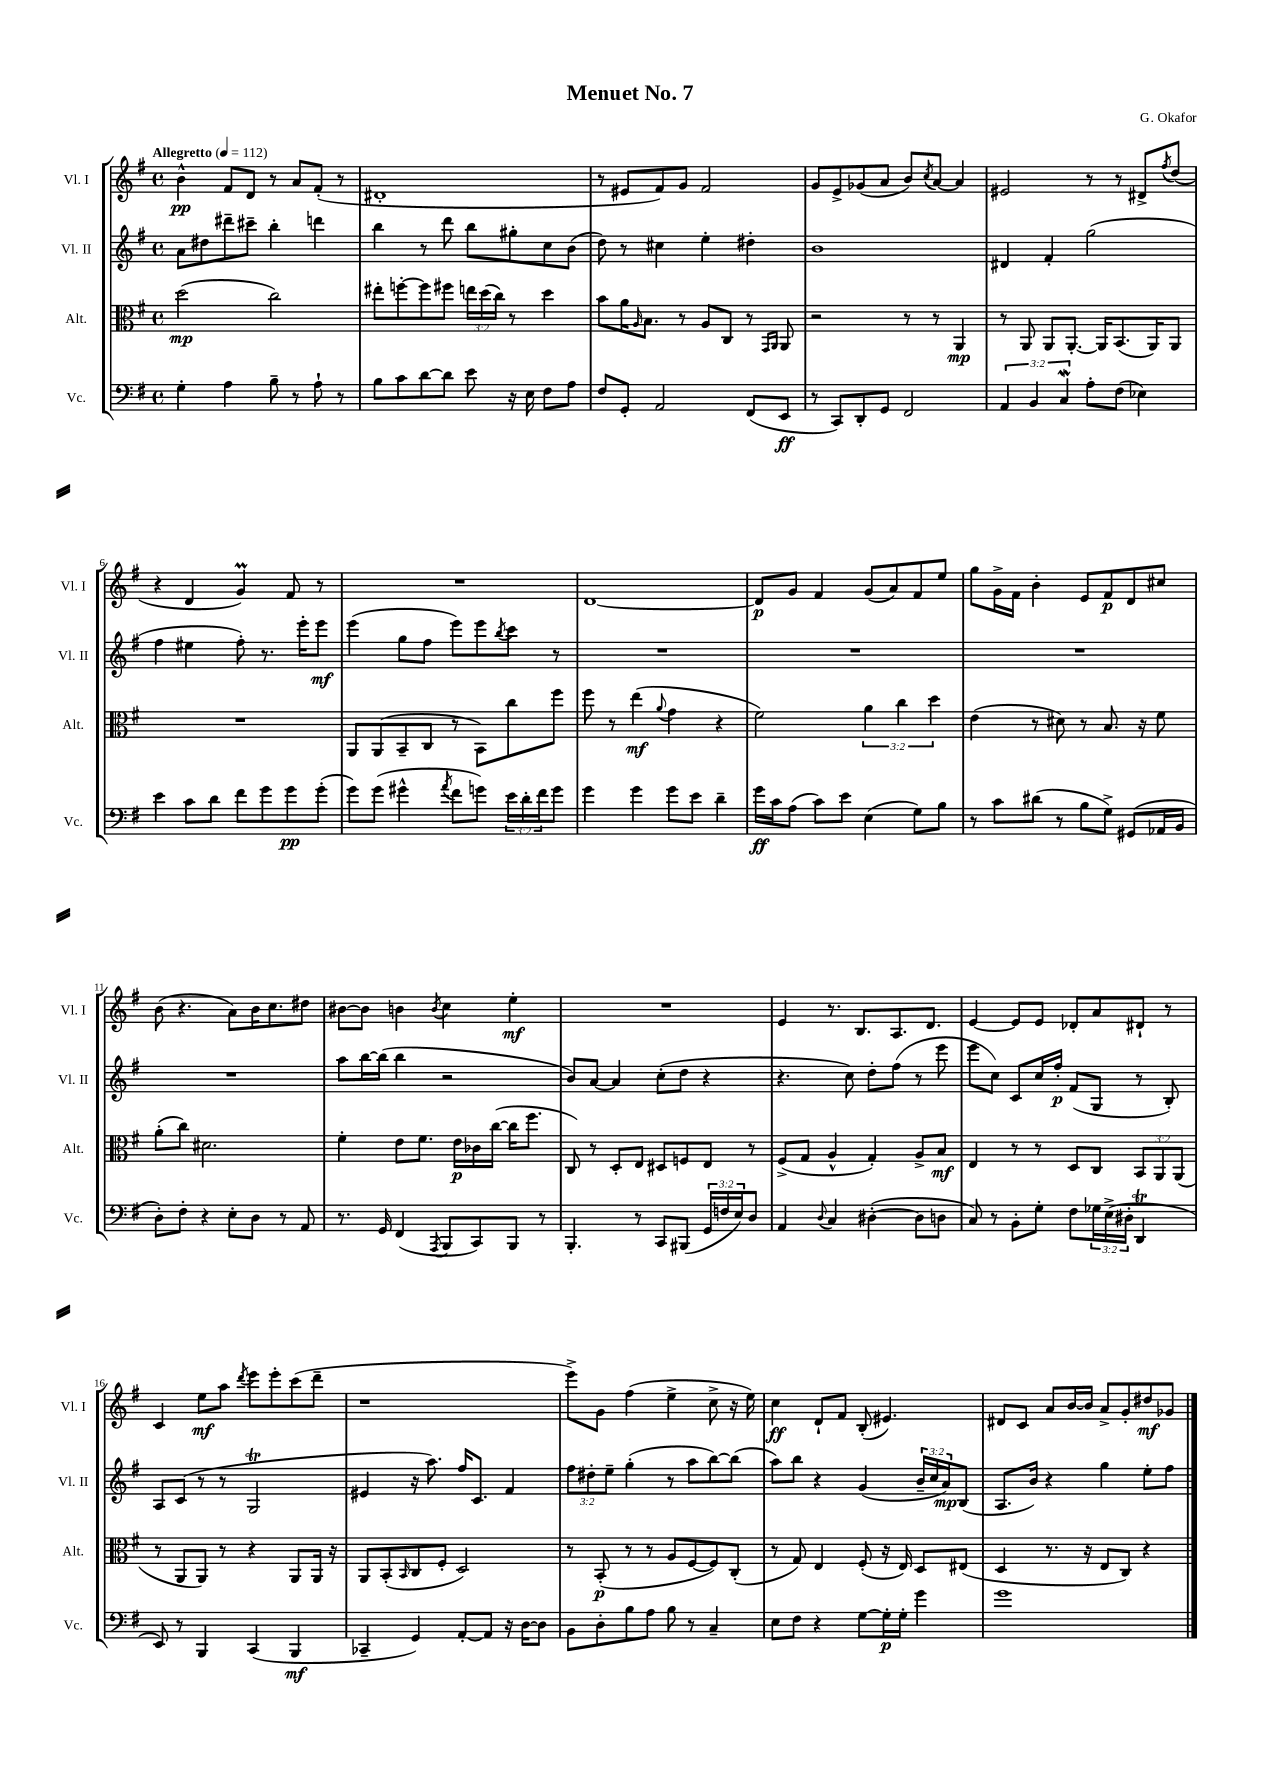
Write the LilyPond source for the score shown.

\header { title = "Menuet No. 7" composer = "G. Okafor" }
<<
\new StaffGroup <<
\new Staff = "s0" \with { instrumentName = "Vl. I" shortInstrumentName = "Vl. I" } {
    \clef treble \key g \major \defaultTimeSignature \time 4/4 \tempo "Allegretto" 4 = 112
    b'4-^\pp fis'8 d'8 r8 a'8 fis'8-.( r8 |
    dis'1-. |
    r8 eis'8 fis'8) g'8 fis'2 |
    g'8 e'8-> ges'8( a'8 b'8) \acciaccatura { c''8 } a'8~ a'4 |
    eis'2 r8 r8 dis'8-> \acciaccatura { fis''8 } d''8( |
    r4 d'4 g'4\prall) fis'8 r8 |
    R1 |
    d'1~ |
    d'8\p g'8 fis'4 g'8( a'8) fis'8 e''8 |
    g''8 g'16-> fis'16 b'4-. e'8 fis'8\p d'8 cis''8 |
    b'8( r4. a'8) b'16 c''8. dis''8 |
    bis'8~ bis'8 b'4 \acciaccatura { b'8 } c''4 e''4-.\mf |
    R1 |
    e'4 r8. b8. a8. d'8. |
    e'4~ e'8 e'8 des'8-. a'8 dis'8-! r8 |
    c'4 e''8\mf a''8 \acciaccatura { d'''8 } e'''8 e'''8-. c'''8( d'''8-- |
    r1 |
    e'''8->) g'8 fis''4( e''4-> c''8-> r16 e''16) |
    c''4\ff d'8-! fis'8 b8-.( eis'4.) |
    dis'8 c'8 a'8 b'16~ b'16 a'8-> g'8-. dis''8\mf ges'8 \bar "|." |
}
\new Staff = "s1" \with { instrumentName = "Vl. II" shortInstrumentName = "Vl. II" } {
    \clef treble \key g \major \defaultTimeSignature \time 4/4 \override Staff.TupletNumber.text = #tuplet-number::calc-fraction-text
    a'8 dis''8 dis'''8-- cis'''8-- b''4-. d'''4 |
    b''4 r8 d'''8 b''8 gis''8-. c''8 b'8( |
    d''8) r8 cis''4 e''4-. dis''4-. |
    b'1 |
    dis'4 fis'4-. g''2( |
    fis''4 eis''4 fis''8-.) r8. e'''16-. e'''8\mf |
    e'''4( g''8 fis''8 e'''8) e'''8 \acciaccatura { b''8 } c'''8 r8 |
    R1 |
    R1 |
    R1 |
    R1 |
    a''8 b''16~ b''16( b''4 r2 |
    b'8) a'8~ a'4 c''8-.( d''8 r4 |
    r4. c''8) d''8-. fis''8( r8 e'''8 |
    e'''8 c''8) c'8 c''16 fis''16-.\p fis'8( g8 r8 b8-.) |
    a8 c'8( r8 r8 g2\trill |
    eis'4 r16 a''8.) fis''16 c'8. fis'4 |
    \tuplet 3/2 { fis''8 dis''8-. e''8-- } g''4-.( r8 a''8 b''8~) b''8( |
    a''8) b''8 r4 g'4( \tuplet 3/2 { b'16-- c''16 a'16\mp) } b8( |
    a8. b'16) r4 g''4 e''8-. fis''8 \bar "|." |
}
\new Staff = "s2" \with { instrumentName = "Alt." shortInstrumentName = "Alt." } {
    \clef alto \key g \major \defaultTimeSignature \time 4/4 \override Staff.TupletNumber.text = #tuplet-number::calc-fraction-text
    d''2\mp( c''2) |
    eis''8-. f''8~-. f''8 fis''8 \tuplet 3/2 { e''16 d''16( c''16) } r8 d''4 |
    b'8 a'16 \grace { a16 } b8. r8 a8 c8 r8 \grace { g,16 a,16 } a,8 |
    r2 r8 r8 a,4\mp |
    r8 a,8 a,8 a,8.~-. a,16 b,8.( a,16) a,8 |
    R1 |
    a,8 a,8( b,8-- c8 r8 b,8) c''8 fis''8 |
    fis''8 r8 e''4\mf( \appoggiatura { a'8 } g'4 r4 |
    fis'2) \tuplet 3/2 { a'4 c''4 d''4 } |
    e'4( r8 dis'8) r8 b8. r16 fis'8 |
    a'8-.( c''8) dis'2. |
    fis'4-. e'8 fis'8. e'16\p ces'16 c''16~( c''16 fis''8. |
    c8) r8 d8-. e8 dis8 f8 e8 r8 |
    fis8->( g8 a4-^ g4-.) a8-> b8\mf |
    e4 r8 r8 d8 c8 \tuplet 3/2 { b,8 a,8 a,8( } |
    r8 a,8 a,8) r8 r4 a,8 a,16 r16 |
    a,8 b,8-.( \grace { b,16 } c8 fis8-. d2) |
    r8 b,8-.\p( r8 r8 a8 fis8~ fis8) c8-.( |
    r8 g8) e4 fis8-.( r16 e16) d8 eis8( |
    d4 r8. r16 e8 c8) r4 \bar "|." |
}
\new Staff = "s3" \with { instrumentName = "Vc." shortInstrumentName = "Vc." } {
    \clef bass \key g \major \defaultTimeSignature \time 4/4 \override Staff.TupletNumber.text = #tuplet-number::calc-fraction-text
    g4-. a4 b8-- r8 a8-! r8 |
    b8 c'8 d'8~ d'8 e'8 r16 e16 fis8 a8 |
    fis8 g,8-. a,2 fis,8( e,8\ff |
    r8 c,8) d,8-. g,8 fis,2 |
    \tuplet 3/2 { a,4 b,4 c4\mordent } a8-. fis8( ees4) |
    e'4 c'8 d'8 fis'8 g'8 g'8\pp g'8-.( |
    g'8) g'8( gis'4-^ \acciaccatura { a'8 } fis'8 g'8) \tuplet 3/2 { e'16 d'16-. fis'16 } g'8 |
    g'4 g'4 g'8 e'8 d'4-- |
    g'16\ff c'16 a8( c'8) e'8 e4( g8) b8 |
    r8 c'8 dis'8( r8 b8 g8->) gis,8( aes,16 b,16 |
    d8-.) fis8-. r4 e8-. d8 r8 a,8 |
    r8. g,16 fis,4( \acciaccatura { a,,8 } b,,8 c,8) b,,8 r8 |
    b,,4.-. r8 c,8 bis,,8( \tuplet 3/2 { g,16 f16 e16) } d8 |
    a,4 \appoggiatura { d8 } c4 dis4~-.( dis8 d8 |
    c8) r8 b,8-. g8-. fis8 \tuplet 3/2 { ges16 e16->( dis16-. } d,4\trill |
    e,8) r8 b,,4 c,4( b,,4\mf |
    ces,4-- g,4) a,8~-. a,8 r16 d16~ d8 |
    b,8 d8-. b8 a8 b8 r8 c4-- |
    e8 fis8 r4 g8~ g16-.\p g16-. g'4 |
    g'1 \bar "|." |
}
>>
>>
